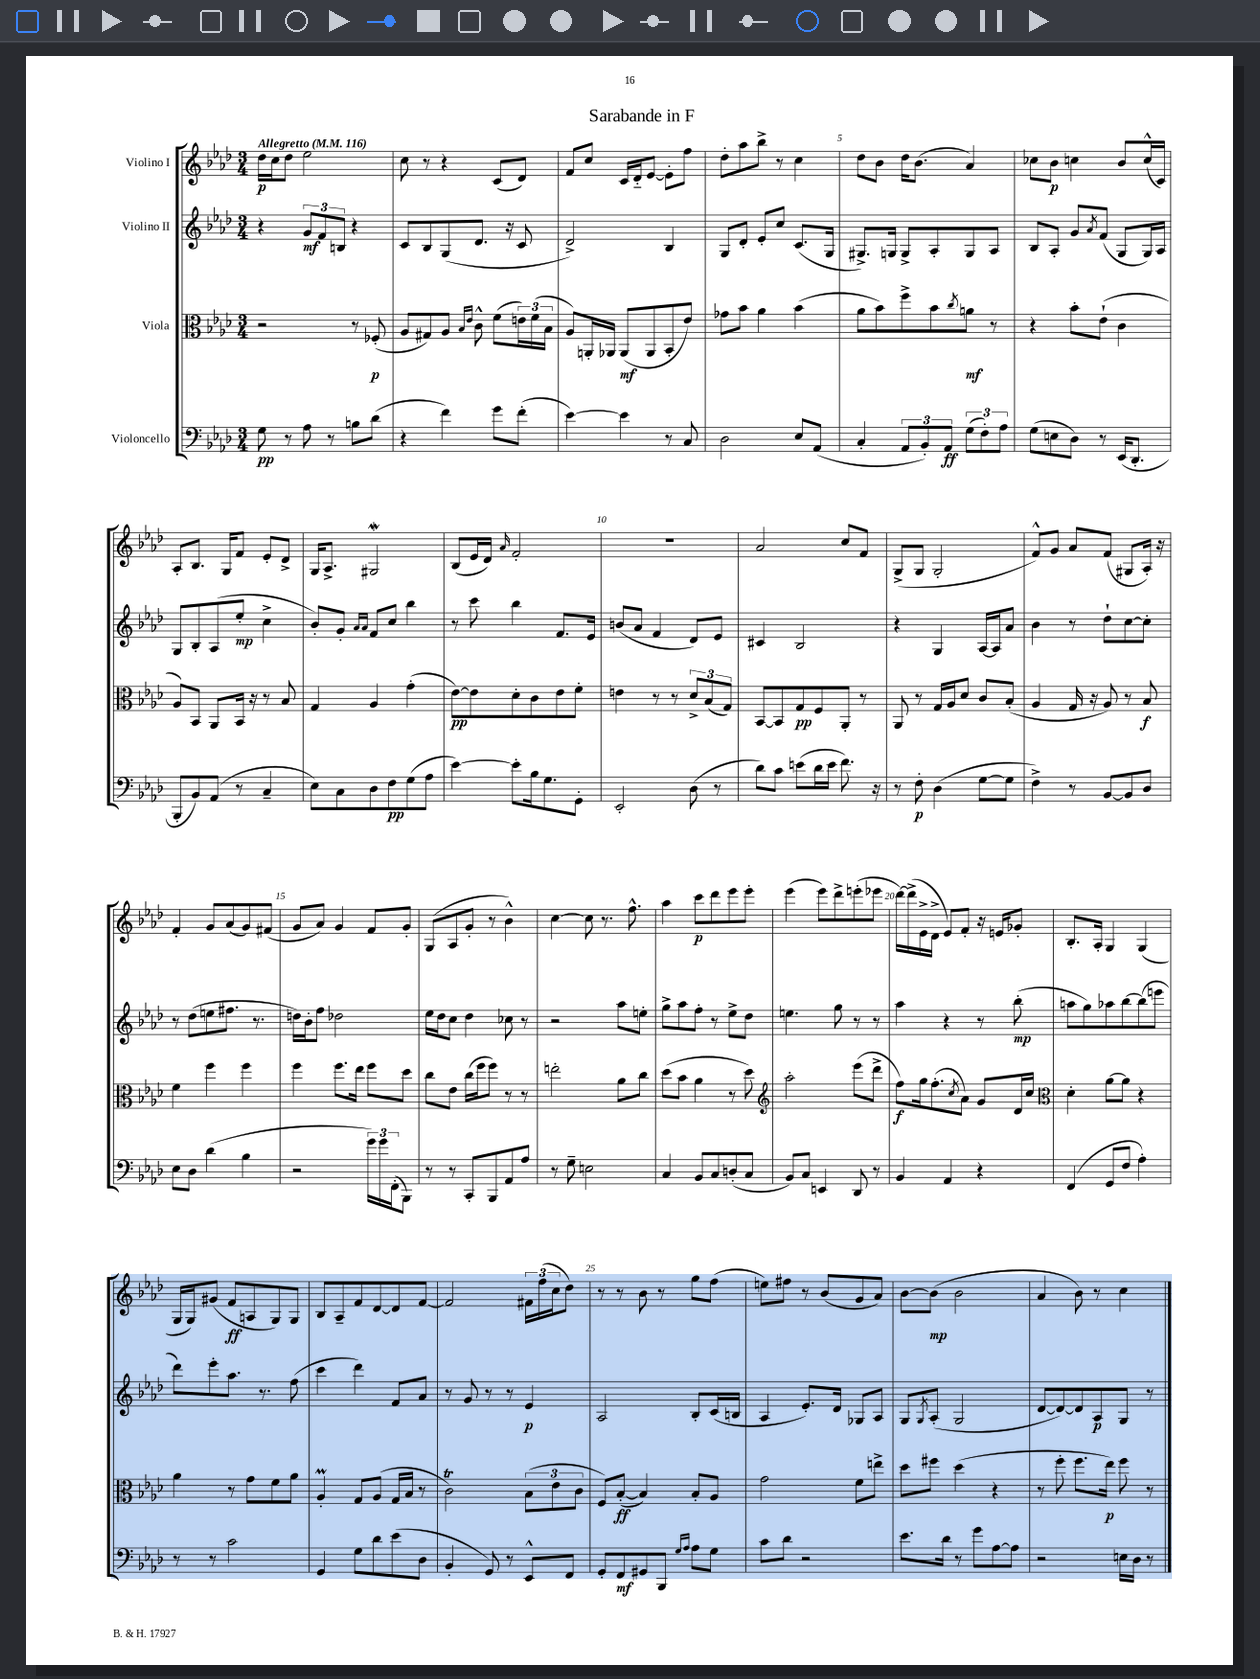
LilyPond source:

\header { title = "Sarabande in F" }
<<
\new StaffGroup <<
\new Staff = "s0" \with { instrumentName = "Violino I" } {
    \clef treble \key aes \major \numericTimeSignature \time 3/4 \tempo "Allegretto" 4 = 116
    des''16\p c''16 des''8 ees''2 |
    c''8 r8 r4 c'8( des'8) |
    f'8 c''8 c'16 des'16-_ ees'8~ ees'8-. f''8 |
    des''8-. aes''8 bes''8-> r8 c''4 |
    des''8 bes'8 des''16 bes'8.( aes'4) |
    ces''8 bes'8\p c''4 bes'8 c''16-^( c'16) |
    aes8-. bes8. g16 f'8 ees'8-. des'8-> |
    g16 aes8.-> gis2\mordent |
    bes8( ees'16 des'16) \grace { aes'16 } f'2-. |
    R2. |
    aes'2 c''8 f'8 |
    g8->( g8 g2-. |
    f'8-^) g'8 aes'8 f'8( gis8 aes16-.) r16 |
    f'4-. g'8 aes'8( g'8) fis'8( |
    g'8 aes'8) g'4 f'8 g'8-. |
    g8( aes8 g'8-. r8 bes'4-^) |
    c''4~ c''8 r8. f''8.-^ |
    aes''4 c'''8\p des'''8 ees'''8 ees'''8-. |
    ees'''4( ees'''8) des'''8-> e'''8-.( ees'''8 |
    des'''16~) des'''16->( ees'16-> des'16-> ees'8) f'8-. r16 e'16 ges'8-. |
    bes8.-. aes16-. g4 g4( |
    g16 g16) gis'8( f'8\ff a8 g8) g8 |
    bes8 aes8-- f'8 des'8~ des'8 f'8~ |
    f'2 \tuplet 3/2 { fis'16 f''16( c''16 } des''8) |
    r8 r8 bes'8 r8 g''8 f''8( |
    e''8) fis''8 r8 bes'8( g'8 aes'8) |
    bes'8~ bes'8\mp( bes'2 |
    aes'4 bes'8) r8 c''4 \bar "|." |
}
\new Staff = "s1" \with { instrumentName = "Violino II" } {
    \clef treble \key aes \major \numericTimeSignature \time 3/4
    r4 \tuplet 3/2 { g'8\mf f'8 b8 } r4 |
    c'8 bes8 g8( des'8. r16 c'8 |
    des'2->) bes4 |
    g8 des'8-. ees'8-. c''8 c'8.( g16 |
    gis8.->) g16 g8-> aes8-. g8 aes8 |
    bes8 aes8-. g'8 \acciaccatura { aes'8 } f'8( g8 g16) aes16 |
    g8 bes8-. aes8( ees''8-.\mp c''4-> |
    bes'8-.) g'8-. \grace { aes'16 aes'16 } f'8 c''8 bes''4 |
    r8 c'''8 bes''4 f'8. ees'16 |
    b'8( aes'8 f'4 des'8) ees'8 |
    cis'4 bes2 |
    r4 g4 aes16~ aes16 aes'8 |
    bes'4 r8 des''8-! c''8~ c''8-. |
    r8 des''8( e''8 fis''8. r8. |
    d''16) bes'16-. f''8 des''2 |
    ees''16 des''16 c''8 des''4 ces''8 r8 |
    r2 aes''8 e''8-. |
    g''8-> aes''8 f''8-. r8 ees''8-> des''8 |
    e''4. g''8 r8 r8 |
    aes''4 r4 r8 bes''8-.\mp( |
    a''8 g''8) aes''8 bes''8~ bes''8( e'''8 |
    des'''8) ees'''8-. aes''8. r8. f''8( |
    c'''4 des'''4) f'8 aes'8 |
    r8 g'8 r8 r8 ees'4\p |
    aes2 bes8-. c'16( b16 |
    aes4 ees'8.-.) des'16 ges8 aes8 |
    g8 \acciaccatura { g8 } aes8-.( g2 |
    des'8~ des'8~) des'8 aes8\p g8 r8 \bar "|." |
}
\new Staff = "s2" \with { instrumentName = "Viola" } {
    \clef alto \key aes \major \numericTimeSignature \time 3/4
    r2 r8 fes8-.\p( |
    aes8 gis8) aes8 \grace { bes16 ees'16 } c'8-^ f'8( \tuplet 3/2 { e'16) f'16( bes16 } |
    aes8) a,16-. aes,16 aes,8\mf( aes,8 bes,8-. ees'8) |
    ges'8 bes'8 aes'4 bes'4( |
    aes'8 bes'8) f''8-> bes'8 \acciaccatura { c''8 } a'8\mf r8 |
    r4 bes'8-. ees'8-!( c'4 |
    aes8) bes,8 aes,8 bes,16 r16 r8 bes8 |
    g4 aes4 g'4-.( |
    ees'8~\pp) ees'8 des'8-. c'8 ees'8 f'8-. |
    e'4 r8 r8 \tuplet 3/2 { des'8-> bes8( g8) } |
    bes,8~ bes,8 g8\pp f8 aes,8-. r8 |
    aes,8 r8 g16 aes16 des'8 c'8 bes8-.( |
    aes4 g16 r16 aes8) r8 bes8\f |
    f'4 f''4 f''4 |
    f''4 f''8. ees''16 f''8 des''8 |
    c''8 ees'8 c''16( f''16 f''8) r8 r8 |
    e''2-. aes'8 c''8 |
    des''8( bes'8 aes'4 r8 des''8) |
    \clef treble aes''2-. ees'''8( des'''8-> |
    f''8\f) g''16 f''8.-.( \acciaccatura { c''8 } aes'8) g'8 des'16 c''16 |
    \clef alto des'4-. aes'8~ aes'8 r4 |
    aes'4 r8 g'8 f'8 aes'8 |
    aes4-.\prall g8 aes8( g16 bes16 r8 |
    c'2\trill) \tuplet 3/2 { bes8( ees'8 c'8 } |
    f8) bes8~-.\ff( bes4) bes8-. aes8 |
    g'2 f'8 e''8-> |
    des''8 fis''8 des''4( r4 |
    r8 f''8-. f''8. ees''16\p) f''8 r8 \bar "|." |
}
\new Staff = "s3" \with { instrumentName = "Violoncello" } {
    \clef bass \key aes \major \numericTimeSignature \time 3/4
    g8\pp r8 aes8 r8 b8 des'8( |
    r4 f'4) g'8 f'8-.( |
    ees'4~) ees'4 r8 c8 |
    des2 ees8 aes,8( |
    c4-. \tuplet 3/2 { aes,8 bes,8-.) aes,8\ff } \tuplet 3/2 { g8( f8-.) aes8 } |
    g8( e8 des8) r8 ees,16( des,8.-. |
    bes,,8-. bes,8) aes,8( r8 c4-- |
    ees8) c8 des8 f8\pp g8( aes8 |
    ees'4~) ees'8-. bes16 g8. g,8-. |
    ees,2-. des8( r8 |
    des'8) c'8 e'8( des'16 e'16 f'8.) r16 |
    r8 f8-.\p des4( g8~ g8 |
    f4->) r8 bes,8~ bes,8 des8 |
    ees8 des8 des'4( bes4 |
    r2 \tuplet 3/2 { g'16) g'16 f,16-.( } bes,,8) |
    r8 r8 c,8-. bes,,8 aes,8 aes8 |
    r8 g8-- e2 |
    c4 bes,8 c8 d8-.( c8 |
    bes,8) c8 e,4 des,8 r8 |
    bes,4 aes,4 r4 |
    f,4( g,8 f8 aes4-.) |
    r8 r8 c'2 |
    g,4 g8 des'8 ees'8( des8 |
    bes,4-. g,8) r8 ees,8-^ f,8 |
    g,8-. f,8\mf gis,8 bes,,8 \grace { g16 aes16 } aes8 g8 |
    c'8 des'8 r2 |
    ees'8. des'16 r8 g'8 aes8~ aes8 |
    r2 e16 des16 r8 \bar "|." |
}
>>
>>
\layout { \context { \Score \override BarNumber.break-visibility = ##(#f #t #t) barNumberVisibility = #(every-nth-bar-number-visible 5) } }
